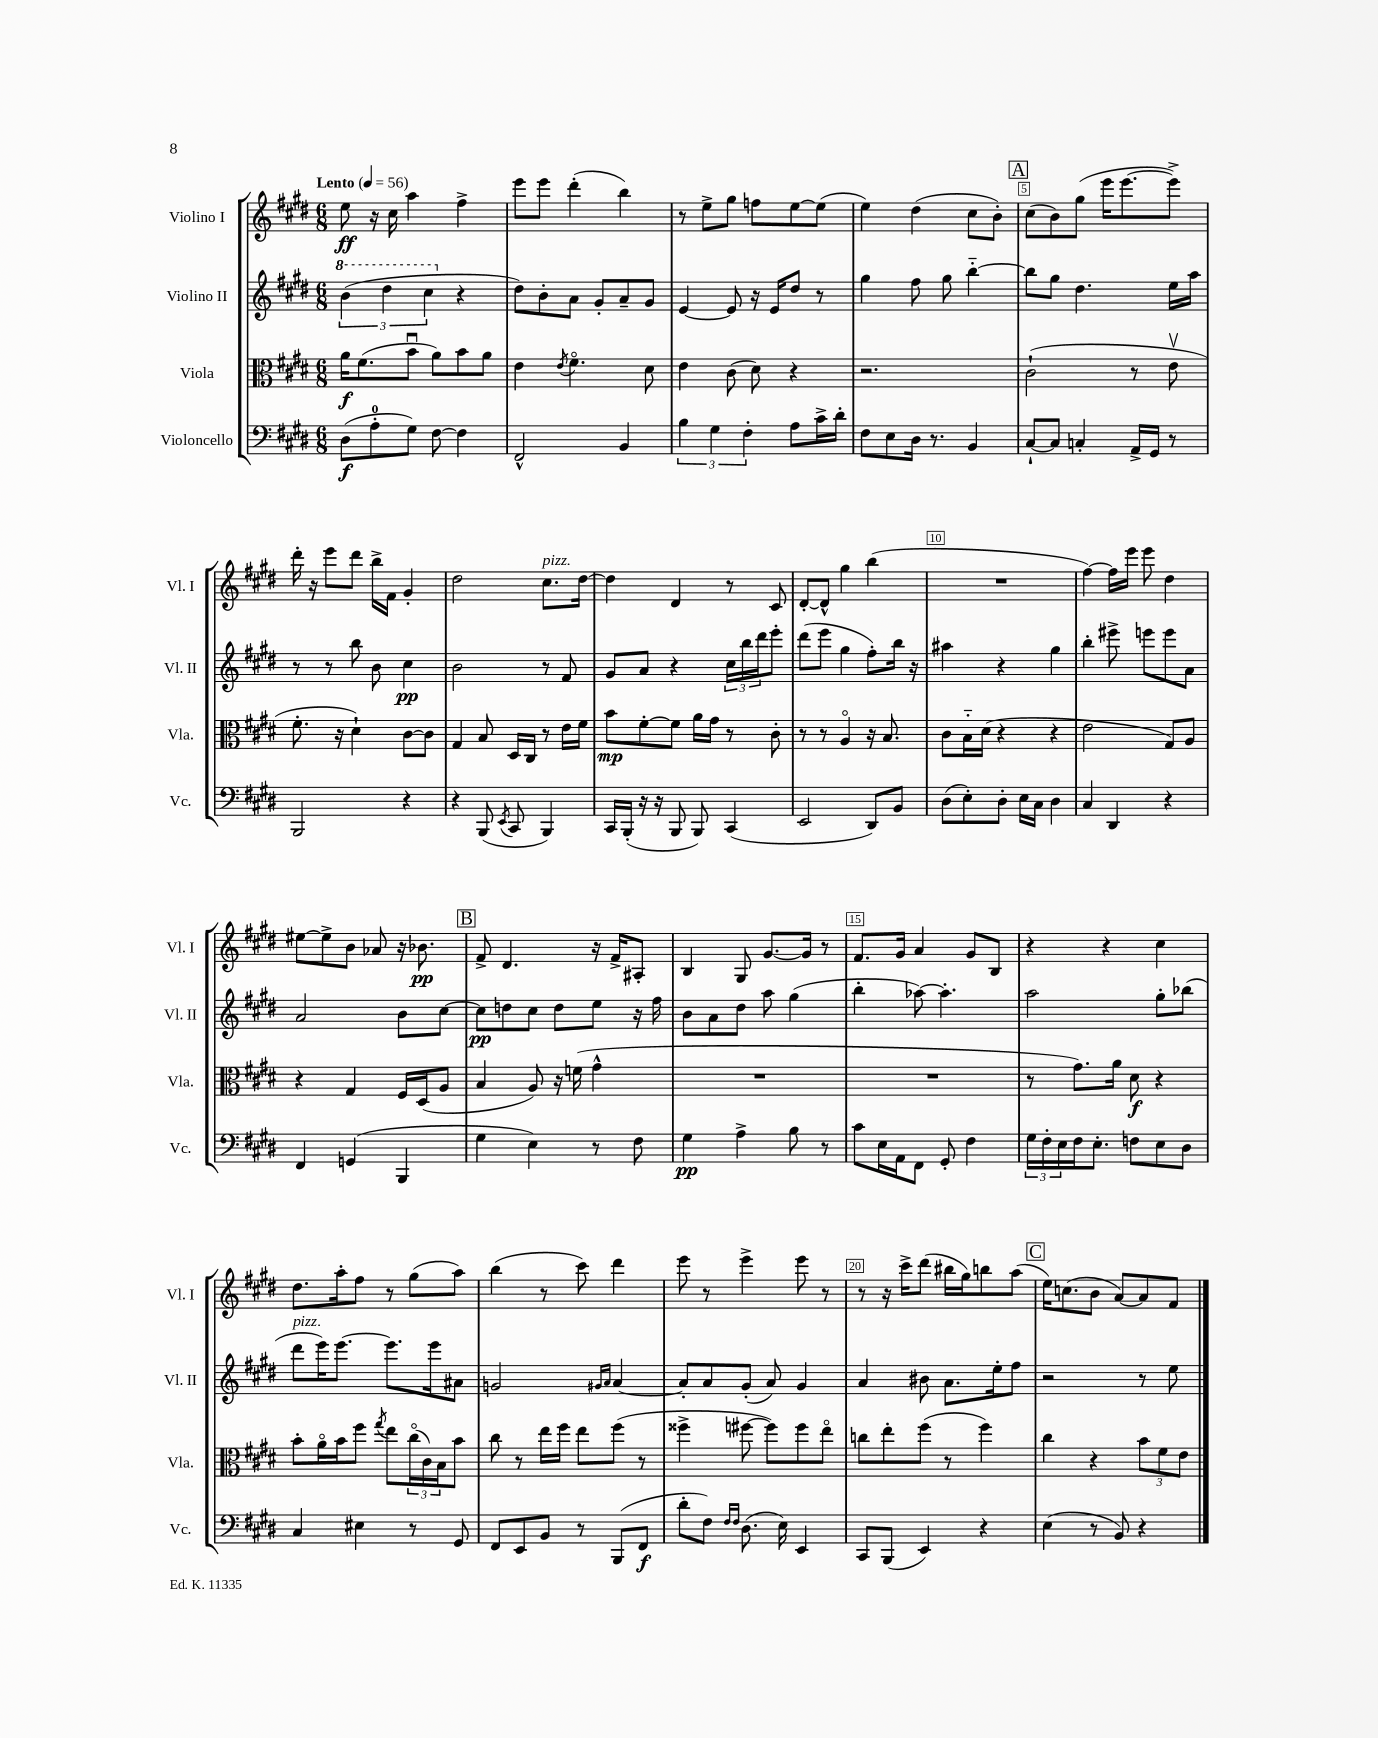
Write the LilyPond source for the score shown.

<<
\new StaffGroup <<
\new Staff = "s0" \with { instrumentName = "Violino I" shortInstrumentName = "Vl. I" } {
    \clef treble \key e \major \numericTimeSignature \time 6/8 \tempo "Lento" 4 = 56
    e''8\ff r16 cis''16 a''4 fis''4-> |
    e'''8 e'''8 dis'''4-.( b''4) |
    r8 e''8-> gis''8 f''8 e''8~ e''8( |
    e''4) dis''4( cis''8 b'8-.) |
    \mark \markup { \box "A" } cis''8( b'8) gis''8( e'''16 e'''8.~ e'''8->) |
    dis'''16-. r16 e'''8 dis'''8 b''16-> fis'16 gis'4-. |
    dis''2 cis''8.^\markup { \italic "pizz." } dis''16~ |
    dis''4 dis'4 r8 cis'8 |
    dis'8~-. dis'8-^ gis''4 b''4( |
    R2. |
    fis''4~) fis''16 e'''16 e'''8 dis''4 |
    eis''8~ eis''8-> b'8 aes'8 r16 bes'8.\pp |
    \mark \markup { \box "B" } fis'8-> dis'4. r16 fis'16-> ais8-. |
    b4 gis8 gis'8.~ gis'16 r8 |
    fis'8. gis'16 a'4 gis'8 b8 |
    r4 r4 cis''4 |
    dis''8. a''16-. fis''8 r8 gis''8( a''8) |
    b''4( r8 cis'''8) dis'''4 |
    e'''8 r8 e'''4-> e'''8 r8 |
    r8 r16 cis'''16-> dis'''8( bis''16 gis''16) b''8 a''8( |
    \mark \markup { \box "C" } e''16) c''8.( b'8 a'8~) a'8 fis'8 \bar "|." |
}
\new Staff = "s1" \with { instrumentName = "Violino II" shortInstrumentName = "Vl. II" } {
    \clef treble \key e \major \numericTimeSignature \time 6/8
    \tuplet 3/2 { \ottava #1 b''4( dis'''4 cis'''4 \ottava #0 } r4 |
    dis''8) b'8-. a'8 gis'8-. a'8-- gis'8 |
    e'4~ e'8 r16 e'16 dis''8 r8 |
    gis''4 fis''8 gis''8 b''4~-_ |
    \mark \markup { \box "A" } b''8 gis''8 dis''4. e''16 a''16 |
    r8 r8 b''8 b'8 cis''4\pp |
    b'2 r8 fis'8 |
    gis'8 a'8 r4 \tuplet 3/2 { cis''16 b''16 dis'''16 } e'''8-. |
    dis'''8( e'''8 gis''4 fis''8-.) b''16 r16 |
    ais''4 r4 gis''4 |
    b''4-. eis'''8-> e'''8 e'''8 a'8 |
    a'2 b'8 cis''8~ |
    \mark \markup { \box "B" } cis''8\pp d''8 cis''8 d''8 e''8 r16 fis''16 |
    b'8 a'8 dis''8 a''8 gis''4( |
    b''4-. aes''8~) aes''4.-. |
    a''2 gis''8-. bes''8( |
    dis'''8^\markup { \italic "pizz." } e'''16) e'''8.~ e'''8. e'''16 ais'8 |
    g'2 \grace { gis'16 a'16 } a'4~ |
    a'8-. a'8 gis'8-.( a'8) gis'4 |
    a'4 bis'8 a'8. e''16-. fis''8 |
    \mark \markup { \box "C" } r2 r8 e''8 \bar "|." |
}
\new Staff = "s2" \with { instrumentName = "Viola" shortInstrumentName = "Vla." } {
    \clef alto \key e \major \numericTimeSignature \time 6/8
    a'16\f fis'8.( b'8\downbow a'8) b'8 a'8 |
    e'4 \acciaccatura { e'8 } fis'4.\flageolet dis'8 |
    e'4 cis'8( dis'8) r4 |
    r2. |
    \mark \markup { \box "A" } cis'2-!( r8 e'8\upbow |
    fis'8.-. r16 dis'4-!) cis'8~ cis'8 |
    gis4 b8 dis16 cis16 r8 e'16 fis'16 |
    b'8\mp fis'8~-. fis'8 a'16 gis'16 r8 cis'8-. |
    r8 r8 a4\flageolet r16 b8. |
    cis'8 b16-_ dis'16( r4 r4 |
    e'2 gis8) a8 |
    r4 gis4 fis16 dis16( a8 |
    \mark \markup { \box "B" } b4 a8) r16 f'16( gis'4-^ |
    R2. |
    R2. |
    r8 gis'8.) a'16 dis'8\f r4 |
    b'8-. a'16\flageolet b'16 fis''8 \acciaccatura { gis''8 } e''8 \tuplet 3/2 { cis''16\flageolet( cis'16) b16 } b'8 |
    cis''8 r8 e''16 fis''16 e''8 fis''8( r8 |
    fisis''4-> fis''8~ fis''8) fis''8 e''8\flageolet |
    c''8 e''8-. fis''8( r8 fis''4) |
    \mark \markup { \box "C" } cis''4 r4 \tuplet 3/2 { b'8 fis'8 e'8 } \bar "|." |
}
\new Staff = "s3" \with { instrumentName = "Violoncello" shortInstrumentName = "Vc." } {
    \clef bass \key e \major \numericTimeSignature \time 6/8
    dis8\f( a8-0-. gis8) fis8~ fis4 |
    fis,2-^ b,4 |
    \tuplet 3/2 { b4 gis4 fis4-. } a8 cis'16-> dis'16-. |
    fis8 e8 dis16 r8. b,4 |
    \mark \markup { \box "A" } cis8~-! cis8 c4-. a,16-> gis,16 r8 |
    b,,2 r4 |
    r4 b,,8( \acciaccatura { e,8 } cis,8 b,,4) |
    cis,16 b,,16-.( r16 r16 b,,8 b,,8) cis,4( |
    e,2 dis,8) b,8 |
    dis8( e8-.) dis8-. e16 cis16 dis4 |
    cis4 dis,4 r4 |
    fis,4 g,4( b,,4 |
    \mark \markup { \box "B" } gis4 e4) r8 fis8 |
    gis4\pp a4-> b8 r8 |
    cis'8 e16 a,16 fis,8 gis,8-. fis4 |
    \tuplet 3/2 { gis16 fis16-. e16 } fis16 e8.-. f8 e8 dis8 |
    cis4 eis4 r8 gis,8 |
    fis,8 e,8 b,8 r8 b,,8( fis,8\f |
    dis'8-. fis8) \grace { fis16 fis16 } dis8.( e16) e,4 |
    cis,8 b,,8( e,4) r4 |
    \mark \markup { \box "C" } e4( r8 b,8) r4 \bar "|." |
}
>>
>>
\layout { \context { \Score \override BarNumber.break-visibility = ##(#f #t #t) barNumberVisibility = #(every-nth-bar-number-visible 5) \override BarNumber.stencil = #(make-stencil-boxer 0.1 0.3 ly:text-interface::print) } }
